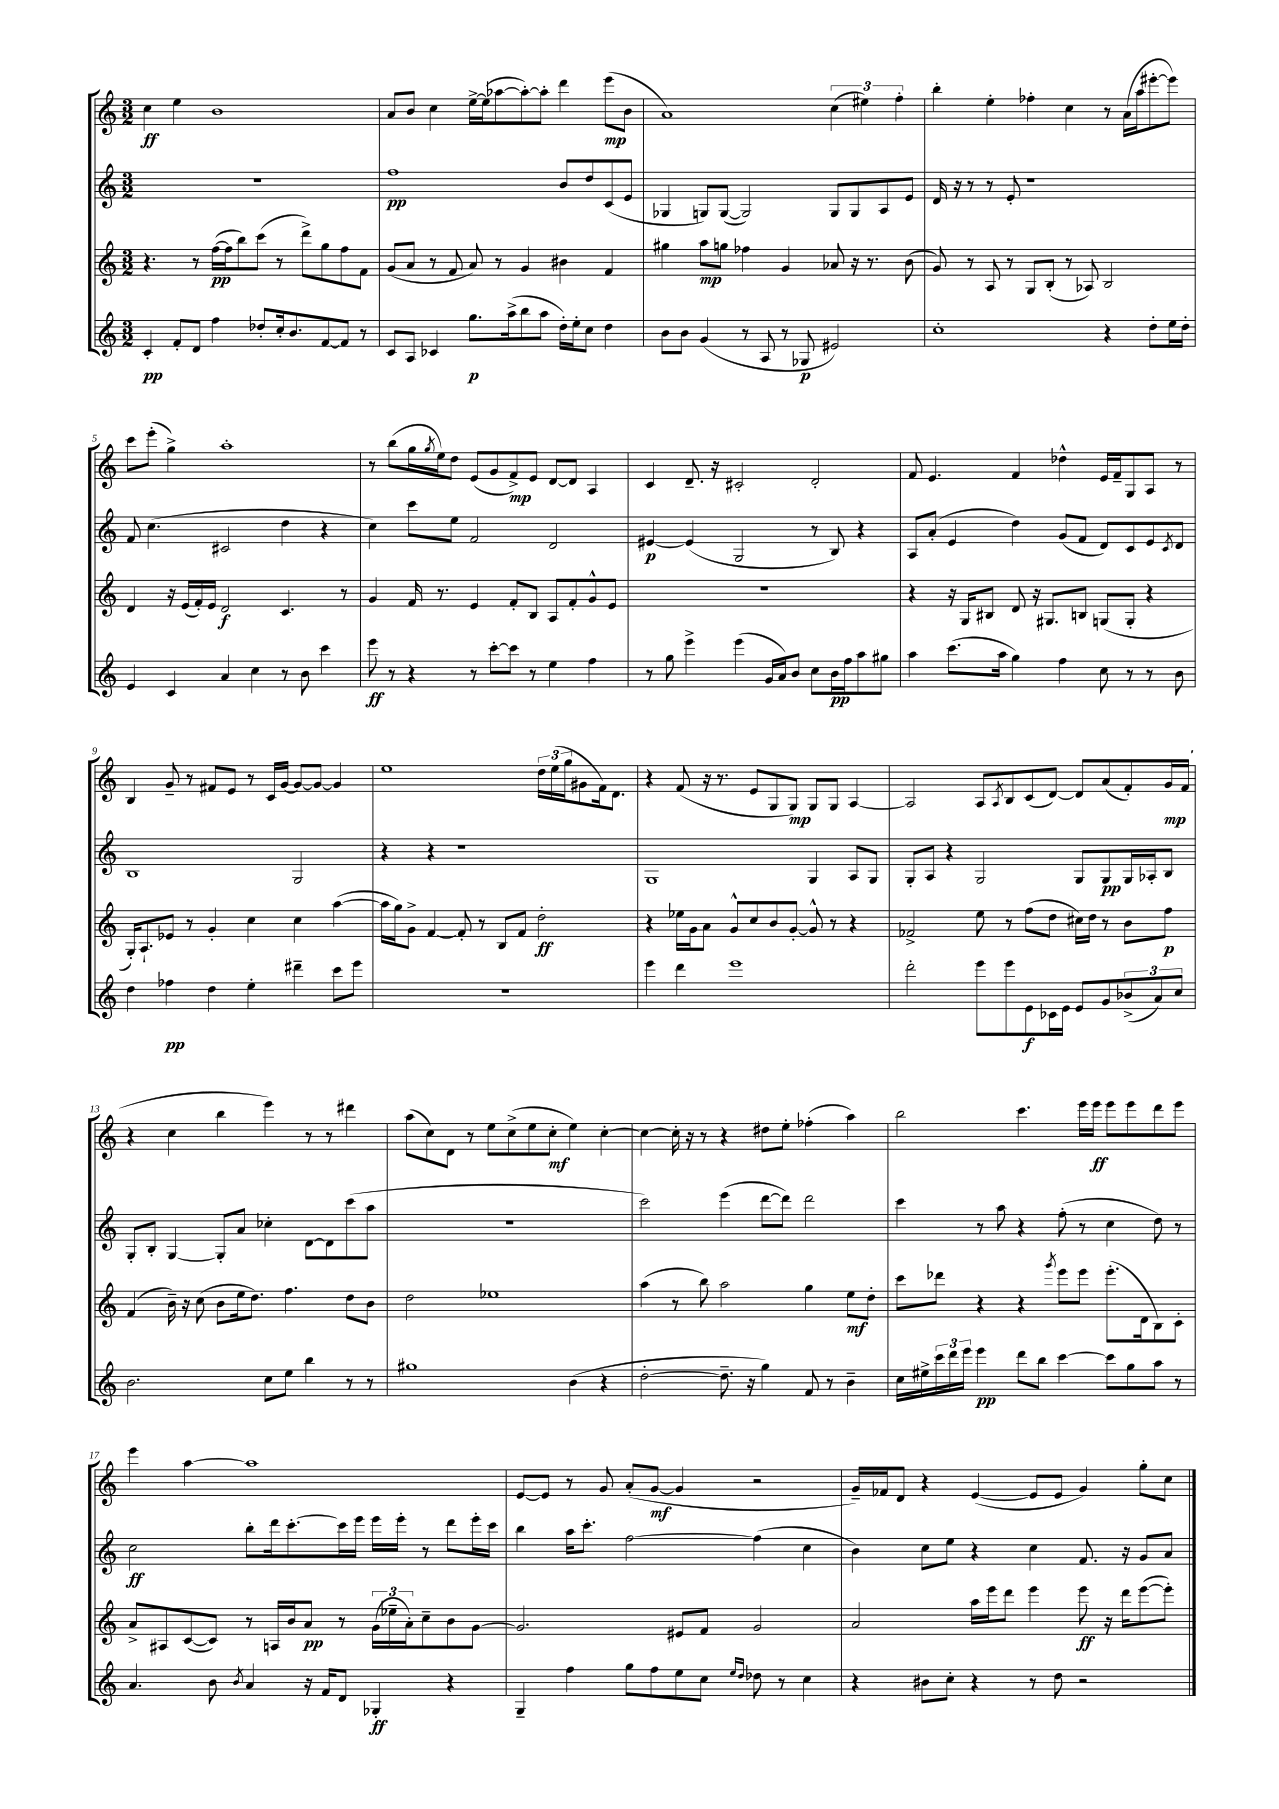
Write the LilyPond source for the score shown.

<<
\new StaffGroup <<
\new Staff = "s0" {
    \clef treble \key c \major \numericTimeSignature \time 3/2
    c''4\ff e''4 b'1 |
    a'8 b'8 c''4 e''16~-> e''16( aes''8~ aes''8~-.) aes''8-. d'''4 e'''8\mp( b'8 |
    a'1) \tuplet 3/2 { c''4( eis''4) f''4-. } |
    b''4-. e''4-. fes''4-. c''4 r8 a'16( a''16 eis'''8~-. eis'''8) |
    c'''8 e'''8-.( g''4->) a''1-. |
    r8 b''8( g''16 \acciaccatura { g''8 } e''16) d''8 e'8( g'8 f'8->\mp) e'8 d'8~ d'8 a4 |
    c'4 d'8.-- r16 cis'2-. d'2-. |
    f'8 e'4. f'4 des''4-^ e'16 f'16-- g8 a8 r8 |
    b4 g'8-- r8 fis'8 e'8 r8 c'16 g'16~ g'8~ g'8~ g'4 |
    e''1 \tuplet 3/2 { d''16 e''16( g''16 } gis'8 f'16) d'8. |
    r4 f'8( r16 r8. e'8 g8 g8\mp) g8 g8 a4~ |
    a2 a8 \acciaccatura { a8 } b8 c'8( d'8~) d'8 a'8( f'8-.) g'16\mp f'16( |
    r4 c''4 b''4 e'''4) r8 r8 dis'''4 |
    a''8( c''8) d'8 r8 e''8 c''8->( e''8 c''8-.\mf e''4) c''4~-. |
    c''4~ c''16-. r16 r8 r4 dis''8 e''8-. fes''4-.( a''4) |
    b''2 c'''4. e'''16 e'''16\ff e'''8 e'''8 d'''8 e'''8 |
    e'''4 a''4~ a''1 |
    e'8~ e'8 r8 g'8 a'8-.( g'8~\mf g'4 r2 |
    g'16--) fes'16 d'8 r4 e'4~( e'8 e'8 g'4) g''8-. c''8 \bar "|." |
}
\new Staff = "s1" {
    \clef treble \key c \major \numericTimeSignature \time 3/2
    R1. |
    f''1\pp b'8 d''8 c'8( e'8 |
    ges4 g8) g8~( g2) g8 g8 a8 e'8 |
    d'16 r16 r8 r8 e'8-. r1 |
    f'8 c''4.( cis'2 d''4 r4 |
    c''4) c'''8 e''8 f'2 d'2 |
    eis'4~\p eis'4( g2 r8 b8) r4 |
    a8 a'8-.( e'4 d''4) g'8( f'8 d'8) c'8 e'8 \acciaccatura { c'8 } d'8 |
    b1 g2 |
    r4 r4 r1 |
    g1 g4 a8 g8 |
    g8-. a8 r4 g2 g8 g8\pp g16 aes16-. b8 |
    g8-. b8-. g4~ g8-. a'8 ces''4-. d'8~ d'8 c'''8( a''8 |
    R1. |
    c'''2) e'''4( d'''8~ d'''8) d'''2 |
    c'''4 r8 a''8 r4 f''8-.( r8 c''4 d''8) r8 |
    c''2\ff b''8-. d'''16 c'''8.~-. c'''16 e'''16 e'''16 e'''16-. r8 d'''8 e'''16-. c'''16 |
    b''4 a''16 c'''8.-. f''2~ f''4( c''4 |
    b'4) c''8 e''8 r4 c''4 f'8. r16 g'8 a'8 \bar "|." |
}
\new Staff = "s2" {
    \clef treble \key c \major \numericTimeSignature \time 3/2
    r4. r8 f''16~\pp( f''16 b''8) c'''8( r8 d'''8->) g''8 f''8 f'8 |
    g'8( a'8 r8 f'8 a'8) r8 g'4 bis'4 f'4 |
    gis''4 a''8\mp g''8 fes''4 g'4 aes'8 r16 r8. b'8( |
    g'8) r8 a8 r8 g8 b8-.( r8 aes8) b2 |
    d'4 r16 e'16( f'16-.) e'16 d'2\f c'4. r8 |
    g'4 f'16 r8. e'4 f'8-. b8 a8 f'8-. g'8-^ e'8 |
    R1. |
    r4 r16 g16 bis8 d'8 r16 gis8. b8 g8( g8-. r4 |
    g16-.) a8.-! ees'8 r8 g'4-. c''4 c''4 a''4~( |
    a''16 g''16) g'8-> f'4~ f'8-. r8 b8 f'8 d''2-.\ff |
    r4 ees''16 g'16 a'8 g'8-^ c''8 b'8 g'8~-. g'8-^ r8 r4 |
    fes'2-> e''8 r8 f''8( d''8 cis''16) d''16 r8 b'8 f''8\p |
    f'4( b'16--) r16 c''8( b'8 e''16 d''8.) f''4. d''8 b'8 |
    d''2 ees''1 |
    a''4( r8 b''8) a''2 g''4 e''8\mf d''8-. |
    c'''8 des'''8 r4 r4 \acciaccatura { g'''8 } e'''8 e'''8 e'''8.-.( d'16 b8) c'8-. |
    a'8-> ais8 c'8~( c'8) r8 a16 b'16 a'8\pp r8 \tuplet 3/2 { g'16( ees''16-- a'16-.) } c''8-- b'8 g'8~ |
    g'2. eis'8 f'8 g'2 |
    a'2 a''16 e'''16 d'''8 e'''4 e'''8\ff r16 d'''16 e'''8~( e'''8-.) \bar "|." |
}
\new Staff = "s3" {
    \clef treble \key c \major \numericTimeSignature \time 3/2
    c'4-.\pp f'8-. d'8 f''4 des''8-. c''16-. b'8. f'8~ f'8 r8 |
    c'8 a8 ces'4 g''8.\p a''16->( b''8 a''8 d''16-.) e''16-. c''8 d''4 |
    b'8 b'8 g'4( r8 a8 r8 ges8\p eis'2) |
    c''1-. r4 d''8-. e''16 d''16-. |
    e'4 c'4 a'4 c''4 r8 b'8 c'''4 |
    e'''8\ff r8 r4 r8 c'''8~-. c'''8 r8 e''4 f''4 |
    r8 g''8 e'''4-> e'''4( g'16 a'16) b'8 c''8 b'16\pp f''16 a''8 gis''8 |
    a''4 c'''8.( a''16 g''4) f''4 c''8 r8 r8 b'8 |
    d''4 fes''4\pp d''4 e''4-. dis'''4-- c'''8 e'''8 |
    R1. |
    e'''4 d'''4 e'''1 |
    d'''2-. e'''8 e'''8 e'8\f ces'16 e'16 e'8 g'8 \tuplet 3/2 { bes'8->( a'8) c''8 } |
    b'2. c''8 e''8 b''4 r8 r8 |
    gis''1 b'4( r4 |
    d''2~-. d''8.-- r16 g''4) f'8 r8 b'4-- |
    c''16 eis''16-> \tuplet 3/2 { c'''16 d'''16 e'''16 } e'''4\pp d'''8 b''8 c'''4~ c'''8 g''8 a''8 r8 |
    a'4. b'8 \acciaccatura { b'8 } a'4 r16 f'16 d'8 ges4-.\ff r4 |
    g4-- f''4 g''8 f''8 e''8 c''8 \grace { e''16 d''16 } des''8 r8 c''4 |
    r4 bis'8 c''8-. r4 r8 d''8 r2 \bar "|." |
}
>>
>>
